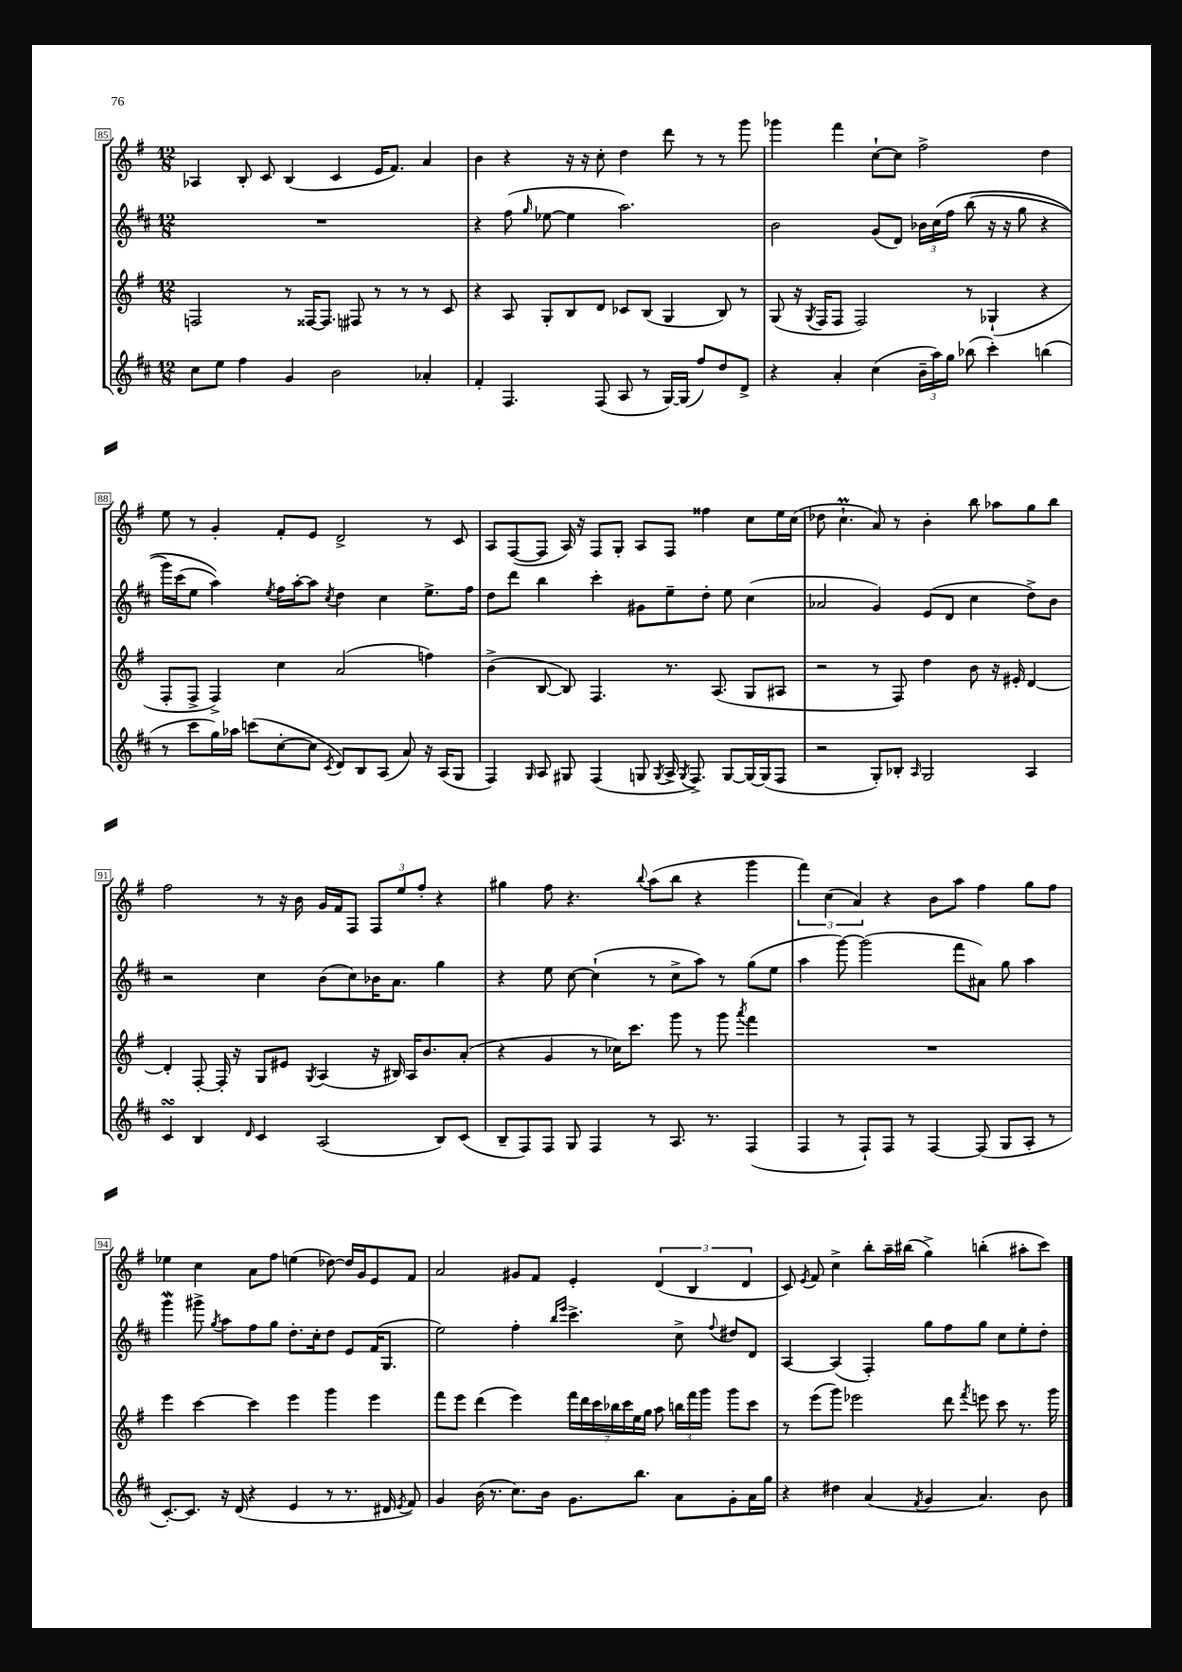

**kern	**kern	**kern	**kern
*part4	*part3	*part2	*part1
*staff4	*staff3	*staff2	*staff1
*clefG2	*clefG2	*clefG2	*clefG2
*k[f#c#]	*k[f#]	*k[f#c#]	*k[f#]
*M12/8	*M12/8	*M12/8	*M12/8
=85	=85	=85	=85
8cc#\L	2Fn/	1.r	4A-X/
8ee\J	.	.	.
4ff#\	.	.	8B'/
.	.	.	8c/
4g/	8r	.	(4B/
.	[16F##X/KL	.	.
.	8.F##/J]	.	.
2b\	.	.	4c/
.	8F#X/	.	.
.	8r	.	16e/KL
.	.	.	8.f#/J)
.	8r	.	.
4a-X'/	8r	.	4a/
.	8c/	.	.
=86	=86	=86	=86
4f#'/	4r	4r	4b\
4.F#/	8A/	(8ff#\	4r
.	.	16qqgg/	.
.	8G'/L	[8ee-X\	.
.	8B/	4ee-\]	16r
.	.	.	16r
(8F#/	8d/J	.	8cc'\
8A/	8c-X/L	2.aa\)	4dd\
8r	(8B/J	.	.
[16G/LL)	4G/	.	8ddd\
(16G/JJ]	.	.	.
8ff#/L)	.	.	8r
8dd/	8B/)	.	8r
8d^/J	8r	.	8ggg\
=87	=87	=87	=87
4r	(8G/	2b\	4ggg-X\
.	16r	.	.
.	8qG/	.	.
.	16F#/KL	.	.
4a'/	8F#/J	.	4fff#\
.	2F#/)	.	.
(4cc#\	.	(8g/L	[8cc`\L
.	.	8d/J)	8cc\J]
24b~\LL	.	24b-X\LL	2ff#^\
24aa\)	.	(24cc#\	.
24gg\JJ	.	24ff#\JJ	.
(8bb-X\	8r	(8bb\	.
4ccc#'\)	(4G-X`/	16r	.
.	.	16r	.
.	.	8gg\	.
(4bbn\	4r	4r	4dd\
!!LO:LB:g=z
=88	=88	=88	=88
8r	8F#'/L	16ggg\LL)	8ee\
.	.	(16ccc#\J	.
8ccc#\L	8F#^/J	8ee\J	8r
16gg\L)	4F#^/)	4aa\))	4g'/
16aa-X\JJ	.	.	.
(8cccn\L	.	.	.
.	.	8qee/	.
[8cc#'\	4cc\	16ff#\LL	8f#'/L
.	.	[16aa'\J	.
8cc#\J]	.	8aa\J]	8e/J
8qc#/	.	8qcc#/	.
8d/L)	(2a/	4dd\	2d^/
8B/	.	.	.
(8A/J	.	4cc#\	.
8a/)	.	.	.
16r	4ffn\)	8.ee^\L	8r
(16A/KL	.	.	.
8G/J	.	.	8c/
.	.	16ff#\Jk	.
=89	=89	=89	=89
4F#/)	(4b^\	8dd\L	8A/L
.	.	8ddd\J	([8F#/
16qqG/	.	.	.
8A/	[8B/	4bb\	8F#/J]
8G#X/	8B/])	.	16A/)
.	.	.	16r
(4F#/	4.F#/	4ccc#'\	8F#/L
.	.	.	8G'/J
8Gn/	.	8g#X\L	8A/L
8qG/	.	.	.
16A^/	8.r	8ee~\	8F#/J
8qG/	.	.	.
8.F#^/)	.	.	.
.	.	8dd'\J	4ff##X\
.	(8.A/	.	.
[8G/L	.	8ee\	.
16G/L_	8G/L	(4cc#\	8cc\L
(16G/J]	.	.	.
8F#/J	8A#X/J	.	16ee\L
.	.	.	(16cc\JJ
=90	=90	=90	=90
2r	2r	2a-X/	8dd-X\
.	.	.	4.ccM`\
8G'/L)	8r	4g/)	8a/)
8B-X'/J	8F#/)	.	8r
16qqA/	.	.	.
2G/	4dd\	(8e/L	4b'\
.	.	8d/J	.
.	8b\	4cc#\	8bb\
.	16r	.	8aa-X\L
.	16e#X'/	.	.
4A/	[4d/	8dd^\L)	8gg\
.	.	8b\J	8bb\J
!!LO:LB:g=z
=91	=91	=91	=91
4c#sSsS/	4d'/]	2r	2ff#\
4B/	[8F#'/	.	.
.	16F#'/]	.	.
.	16r	.	.
16qqd/	.	.	.
4c#/	8G/L	4cc#\	8r
.	8e#X/J	.	16r
.	.	.	16b\
.	8qG/	.	.
(2A/	(4A/	(8b\L	16g/LL
.	.	.	16f#/J
.	.	8cc#\)	8F#/J
.	16r	16b-X\K	12F#/L
.	16B#X/)	8.a\J	.
.	.	.	12ee/
.	16A/KL	.	.
.	.	.	12ff#'/J
.	8.b/	.	.
8B/L)	.	4gg\	4r
(8c#/J	(8a'/J	.	.
=92	=92	=92	=92
8B~/L	4r	4r	4gg#X\
8F#/)	.	.	.
8F#/J	4g/	8ee\	8ff#\
8G/	.	[8cc#\	4.r
4F#/	8r	(4cc#`\]	.
.	16cc-X\KL)	.	.
.	8.ccc\J	.	.
.	.	.	8qqbb/
8r	.	8r	(8aa\L
8.A/	8ggg\	8cc#^\L	8bb\J
.	8r	8aa\J)	4r
8.r	.	.	.
.	8ggg\	8r	.
.	8qaaa/	.	.
(4F#/	4fff#\	(8gg\L	4ggg\
.	.	8ee\J	.
=93	=93	=93	=93
4F#/	1.r	4aa\	6fff#\)
.	.	.	(6cc\
8r	.	[8ggg\)	.
.	.	.	6a/)
8F#`/L)	.	(2ggg\]	.
8F#/J	.	.	4r
8r	.	.	.
[4F#/	.	.	8b\L
.	.	8fff#\L	8aa\J
(8F#/]	.	8a#X\J)	4ff#\
8G/L	.	8gg\	.
8A'/J	.	4aa\	8gg\L
8r	.	.	8ff#\J
!!LO:LB:g=z
=94	=94	=94	=94
[8.c#'/L)	4eee\	4gggw\	4ee-X\
8.c#/J]	.	.	.
.	[4ccc\	8ggg#X^\	4cc\
.	.	8qgg/	.
16r	.	8aa\L	.
(16d/	.	.	.
4r	4ccc\]	8ff#\	8a\L
.	.	8gg\J	8ff#\J
4e/	4eee\	8.dd'\L	(4een\
.	.	16cc#'\k	.
8r	4ggg\	8dd\J	[8dd-X\)
8.r	.	8e/L	16dd-/LL]
.	.	.	16g/J
.	4eee\	(16f#/K	8e/
16d#X/	.	8.G/J	.
8qe/	.	.	.
8f#/)	.	.	8f#/J
=95	=95	=95	=95
4g/	8fff#\L	2ee\)	2a/
.	8eee\J	.	.
(16b\	(4ddd\	.	.
8.r	.	.	.
8.cc#\L)	4eee\)	4ff#'\	8g#X/L
.	.	.	8f#/J
16b\Jk	.	.	.
.	.	16qqbb/LL	.
.	.	16qqeee/JJ	.
8.g\L	28fff#\LL	4.ccc#^\	4e'/
.	28ddd\	.	.
.	28ccc\	.	.
.	28bb-X\	.	.
.	28ccc\	.	.
.	28ee\	.	.
8.bb\J	.	.	.
.	28gg\JJ	.	.
.	8aa\	.	(6d/
8a\L	24bbn\LL	8cc#^\	.
.	24fff#\	.	6B/
.	24ggg\JJ	.	.
.	.	8qqff#/	.
8g'\	8ggg\L	8dd#X/L	.
.	.	.	6d/
16a\L	8ccc\J	8d/J	.
16gg\JJ	.	.	.
=96	=96	=96	=96
4r	8r	[4A/	8c/)
.	.	.	8qe/
.	(8eee\L	.	8f#/
4dd#X\	8ggg\J)	(4A/]	4cc^\
.	2eee-X\	.	.
(4a/	.	4F#'/)	8bb'\L
.	.	.	16aa~\L
.	.	.	(16bb#X\JJ
8qf#/	.	.	.
4g/	.	8gg\L	4gg^\)
.	8ddd\	8ff#\	.
.	8qfff#/	.	.
4.a/)	8eeen\	8gg\J	(4bbn'\
.	8ccc\	8cc#\L	.
.	8.r	8ee'\	8aa#X'\L
8b\	.	8dd'\J	8ccc\J)
.	16ggg\	.	.
==	==	==	==
*-	*-	*-	*-
